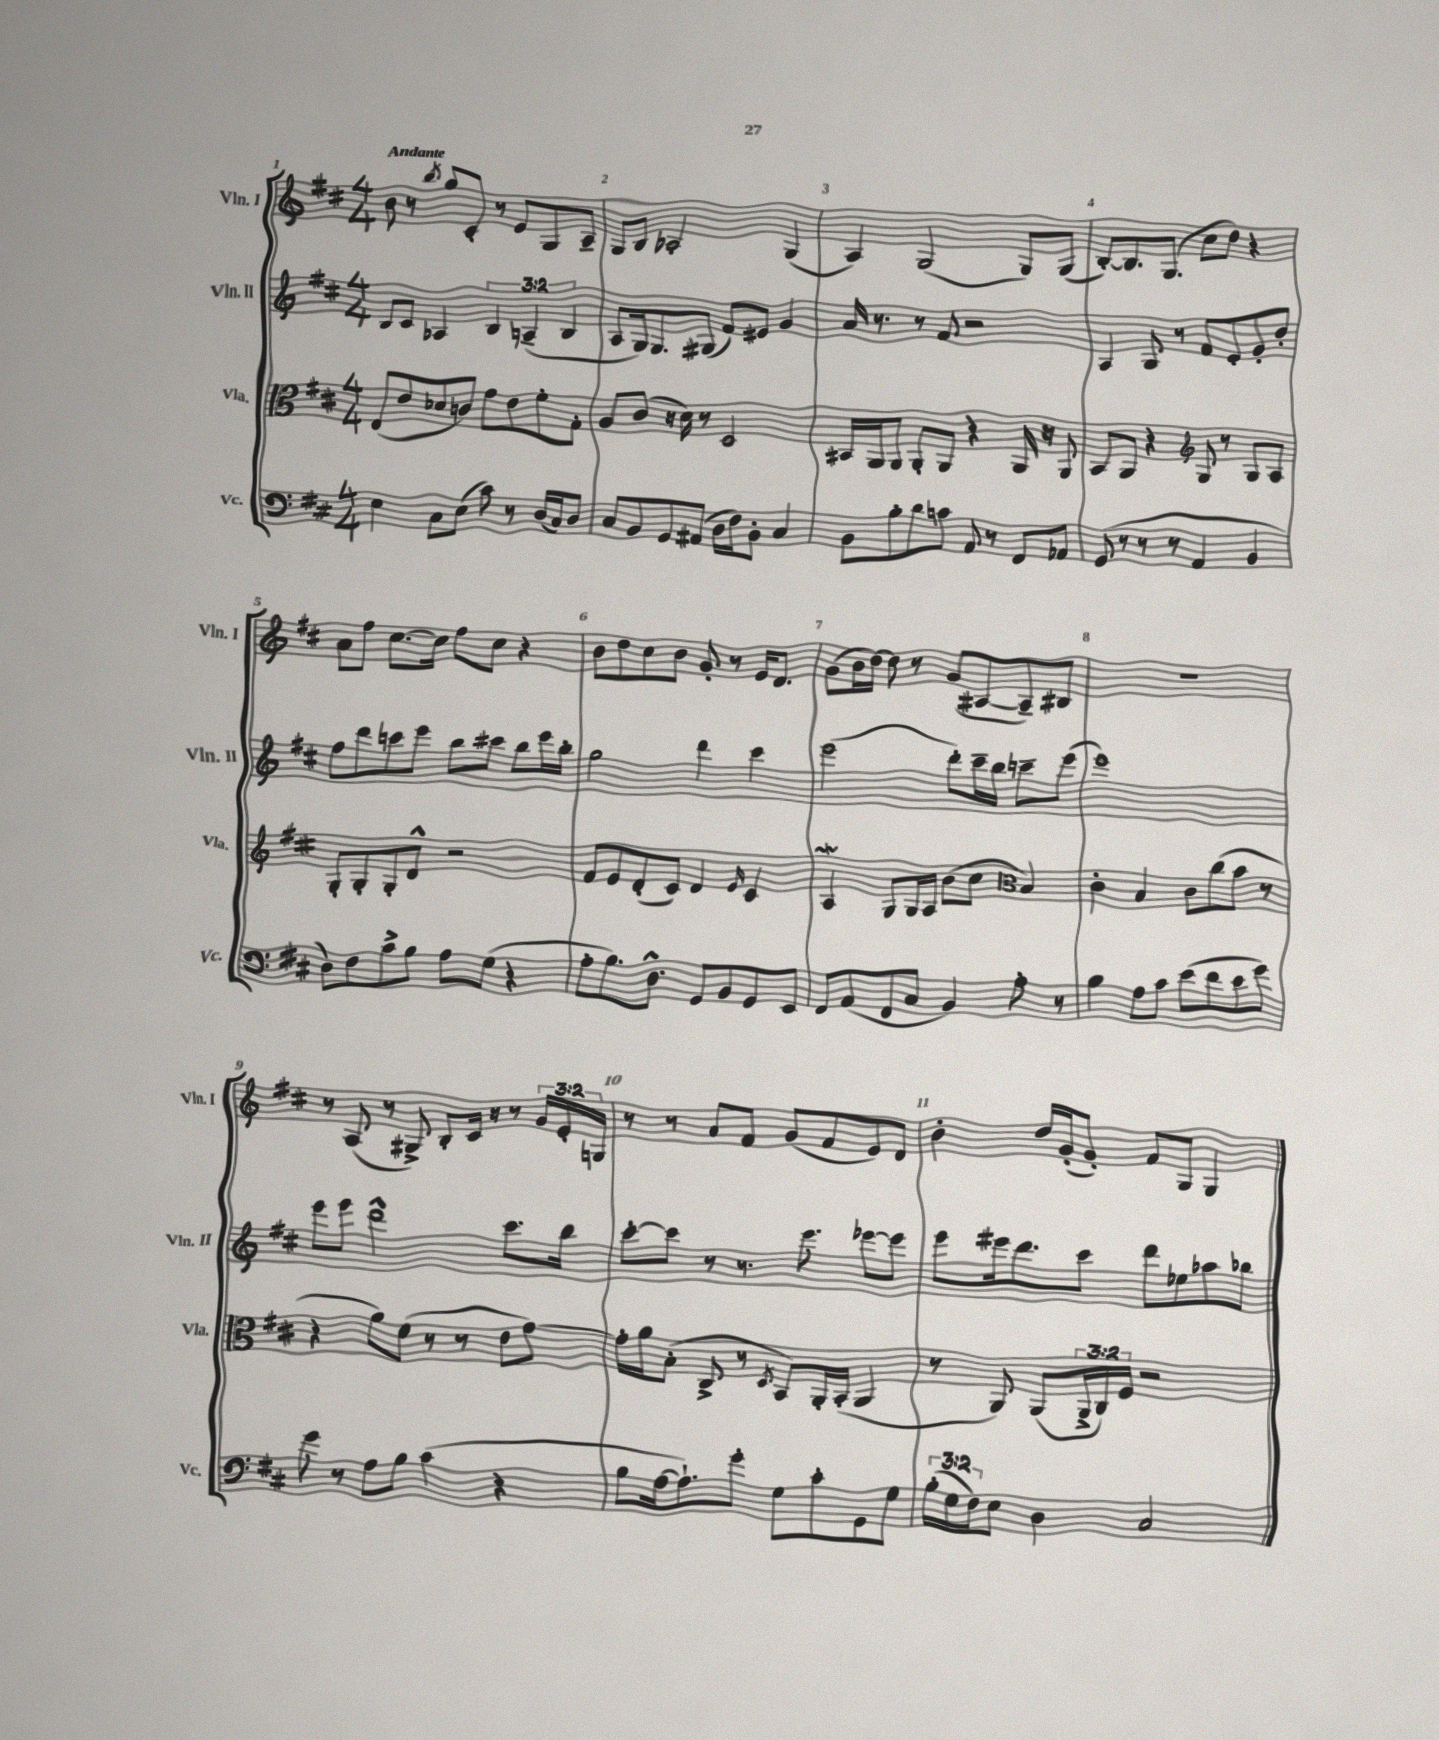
<<
\new StaffGroup <<
\new Staff = "s0" \with { instrumentName = "Vln. I" shortInstrumentName = "Vln. I" } {
    \clef treble \key d \major \numericTimeSignature \time 4/4 \override Staff.TupletNumber.text = #tuplet-number::calc-fraction-text \tempo "Andante"
    b'8 r8 \acciaccatura { b''8 } g''8 cis'8-. r8 e'8 g8 a8-- |
    g8 b8 aes2-. g4( |
    a4) g2( g8) g8( |
    b8~-.) b8. g8.( cis''8 d''8) r4 |
    a'8 fis''8 cis''8.~ cis''16 fis''8 cis''8 r4 |
    b'8 d''8 cis''8 b'8 g'8-. r8 e'16 d'8. |
    g'8( b'16 d''16~) d''8 r8 g'8( ais8~ ais8--) bis8 |
    R1 |
    r8 a8( r8 gis8->) b8-. cis'16 r16 r8 \tuplet 3/2 { g'16 e'16-. g16 } |
    r8 r8 a'8 fis'8 g'8( fis'8 e'8) d'8 |
    b'4-. d''16 g'16-.( g'8-.) fis'8 g8 g4 \bar "|." |
}
\new Staff = "s1" \with { instrumentName = "Vln. II" shortInstrumentName = "Vln. II" } {
    \clef treble \key d \major \numericTimeSignature \time 4/4 \override Staff.TupletNumber.text = #tuplet-number::calc-fraction-text
    b8 cis'8 aes4 \tuplet 3/2 { b4 a4--( b4 } |
    a8 g16) g8. gis8( fis'8) eis'8 g'4 |
    a'16 r8. r8 fis'8 r2 |
    a4 g8 r8 fis'8 e'8-. g'8-. d''8-. |
    fis''8 d'''8 c'''8 e'''8 b''8 cis'''8 b''8 e'''16 b''16-. |
    g''2 d'''4 cis'''4 |
    e'''2( d'''8-.) cis'''16-- b''16 c'''8-- e'''8( |
    e'''1) |
    e'''8 e'''8 d'''2-^ cis'''8. b''16 |
    cis'''8~-. cis'''8 r8 r8. e'''8. ees'''8~ ees'''8 |
    e'''8 eis'''16 d'''8. cis'''8 d'''8 ees''8 aes''8 bes''8 \bar "|." |
}
\new Staff = "s2" \with { instrumentName = "Vla." shortInstrumentName = "Vla." } {
    \clef alto \key d \major \numericTimeSignature \time 4/4 \override Staff.TupletNumber.text = #tuplet-number::calc-fraction-text
    e8( e'8 des'8 c'8) g'8 e'8 fis'8-. g8-. |
    a8 cis'8( r16 d'16) r8 d2 |
    bis,16 a,16 a,8 a,8-. a,8 r4 a,16 r16 a,8 |
    b,8 a,8 r4 \clef treble g8 r8 g8 a8 |
    g8-. g8-. g8-. d'8-^ r2 |
    fis'8 e'8 d'8-.( cis'8) d'4 \grace { e'16 } cis'4 |
    a4\mordent g8 g16 a16 b'8( cis''8 \clef alto b4) |
    cis'4-. b4 cis'8 cis''8( b'8 r8 |
    r4 a'8) fis'8( r8 r8 e'8 g'8~) |
    g'16-. a'16 b8-.( cis8-> r8 \acciaccatura { d8 } b,8) a,16-. b,16-.( a,4 |
    r8 a,8) a,8( \tuplet 3/2 { a,16-> cis16) fis16 } r2 \bar "|." |
}
\new Staff = "s3" \with { instrumentName = "Vc." shortInstrumentName = "Vc." } {
    \clef bass \key d \major \numericTimeSignature \time 4/4 \override Staff.TupletNumber.text = #tuplet-number::calc-fraction-text
    e4 cis8 e8( cis'8) r8 d16( cis16) d8 |
    cis8 b,8 g,8 ais,8( d16 fis16) b,8-. cis4 |
    b,8 b8-. d'8 c'8 a,8 r8 fis,8 aes,8 |
    g,8( r8 r8 r8 a,4 b,4 |
    d8) fis8 cis'8-> b8 a8 g8( r4 |
    a8-. b8.) d8.-^ g,8 b,8 g,8 e,8 |
    fis,8 a,8( fis,8 cis8 b,4) a8-. r8 |
    b4 a8 cis'8 e'8( fis'8 e'8 g'8) |
    g'8 r8 a8 b8 cis'4( r4 |
    b8 a16~ a8.-!) g'8-. g8 cis'8-. g,8 g8 |
    \tuplet 3/2 { b16-.( g16 fis16) } e8 d4 cis2 \bar "|." |
}
>>
>>
\layout { \context { \Score \override BarNumber.break-visibility = ##(#f #t #t) barNumberVisibility = #all-bar-numbers-visible } }
